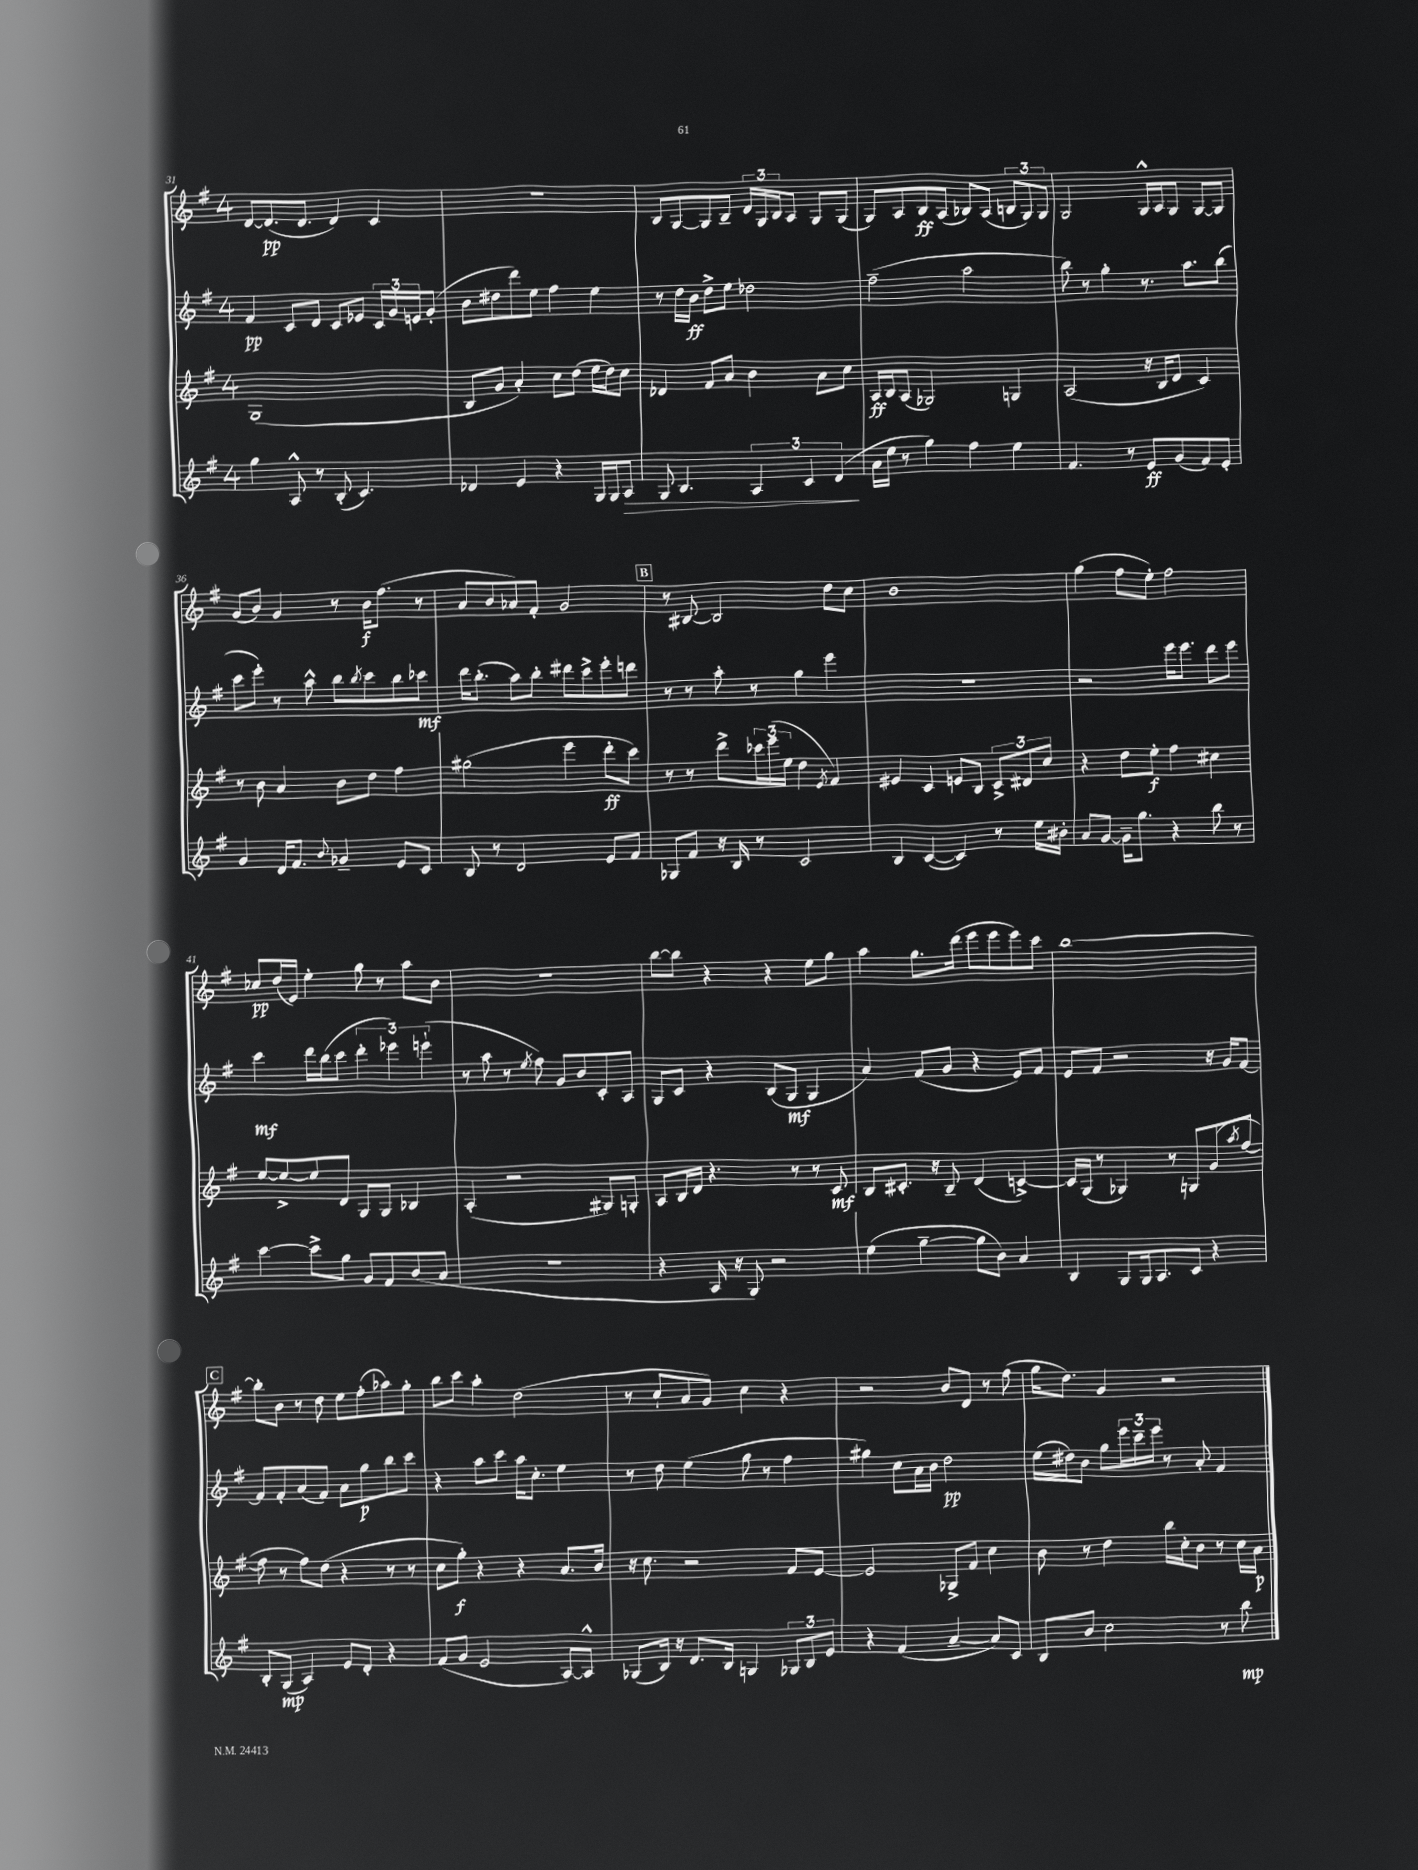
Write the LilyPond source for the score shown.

<<
\new StaffGroup <<
\new Staff = "s0" {
    \clef treble \key g \major \once \override Staff.TimeSignature.style = #'single-digit \time 4/4
    d'8~ d'8.\pp( d'8. d'4) c'4 |
    r1 |
    b8 g8~ g8 b8-- \tuplet 3/2 { d'16 g16 b16 } a8 g8 g8( |
    g8) a8 b8\ff a8( bes8) a8( \tuplet 3/2 { b8 g8) g8 } |
    g2 g16-^ a16 g8 g8~ g8 |
    g'8( b'8) g'4 r8 b'16\f fis''8.( r8 |
    a'8 b'8 aes'8) fis'8-. g'2 |
    \mark \markup { \box "B" } r8 bis8~ bis2 d''8 c''8 |
    b'1 |
    g''4( fis''8 e''8-.) fis''2 |
    ces''8\pp d''16( e'16) e''4-. g''8 r8 a''8 b'8 |
    R1 |
    b''8~ b''8 r4 r4 e''8 g''8 |
    a''4 g''8. d'''16( e'''8 e'''8 e'''8) c'''8 |
    b''1~ |
    \mark \markup { \box "C" } b''8-. b'8 r8 d''8 e''8 fis''8-.( aes''8) g''8-. |
    b''8 c'''8 a''4-. d''2( |
    r8 c''8-! a'8 g'8) c''4 r4 |
    r2 b'8 d'8 r8 fis''8( |
    g''16 d''8.) g'4 r2 \bar "|." |
}
\new Staff = "s1" {
    \clef treble \key g \major \once \override Staff.TimeSignature.style = #'single-digit \time 4/4
    fis'4\pp c'8 d'8 c'8 ees'8 \tuplet 3/2 { c'16 g'16 e'16 } g'8-.( |
    b'8 dis''8 d'''8) e''8 fis''4 e''4 |
    r8 d''16 b'16\ff d''8-> e''8 des''2 |
    fis''2--( a''2 |
    b''8) r8 g''4-. r8. a''8. b''8( |
    c'''8 e'''8-.) r8 a''8-^ b''8 \acciaccatura { b''8 } c'''8 b''8 ces'''8\mf |
    d'''16 b''8.-.( a''8) b''8-. dis'''8 c'''8-> e'''8-. d'''8 |
    \mark \markup { \box "B" } r8 r8 a''8-. r8 g''4 e'''4 |
    R1 |
    r2 e'''16 e'''8. d'''8 e'''8 |
    c'''4\mf d'''16 b''16( c'''8 \tuplet 3/2 { d'''4-. ees'''4) e'''4-!( } |
    r8 a''8 r8 \acciaccatura { e''8 } fis''8) g'8 b'8 c'8-. a8 |
    g8 c'8 r4 b8( g8\mf g4 |
    a'4) fis'8( g'8 r4 e'8) fis'8 |
    e'8 fis'8 r2 r16 g'16 fis'8~ |
    \mark \markup { \box "C" } fis'8 fis'8-. a'8( fis'8) a'8 g''8\p b''8 c'''8 |
    r4 a''8 c'''8 a''16 c''8.-. e''4 |
    r8 d''8 e''4( g''8 r8 fis''4 |
    gis''4) c''8 a'16 b'16 d''2\pp |
    e''16( dis''16) b'8 g''8 \tuplet 3/2 { e'''16 c'''16-- e'''16 } r8 a'8-. fis'4 \bar "|." |
}
\new Staff = "s2" {
    \clef treble \key g \major \once \override Staff.TimeSignature.style = #'single-digit \time 4/4
    g1( |
    b8 g'8 a'4-.) c''8 d''8( e''16 d''16) c''8 |
    des'4 fis'8 a'8 b'4 a'8 c''8 |
    a16\ff b16 a8( ges2) g4 |
    a2( r16 b16 d'8 c'4) |
    r8 b'8 a'4 b'8 d''8 fis''4 |
    gis''2( e'''4 d'''8-.\ff c'''8) |
    \mark \markup { \box "B" } r8 r8 d'''8-> \tuplet 3/2 { ces'''16 e'''16( e''16 } d''4 \acciaccatura { e'8 } fis'4) |
    eis'4 c'4 e'8 b8 \tuplet 3/2 { c'8-> dis'8 c''8 } |
    r4 d''8 e''8-.\f fis''4 cis''4 |
    e''8~ e''8~-> e''8 d'8 g8 g8 bes4 |
    a4-.( r2 gis8) g8-. |
    a8 b16 d'16 r4. r8 r8 c'8\mf |
    b8 cis'8.-. r16 b8-- d'4( c'4~->) |
    c'16 g16( r8 ges4) r8 g8 g'8( \acciaccatura { a''8 } fis''8~ |
    \mark \markup { \box "C" } fis''8 r8 fis''8) d''8( r4 r8 r8 |
    c''8 g''8-.\f) r4 r4 a'8. b'16 |
    r16 c''8. r2 fis'8 e'8~ |
    e'2 ges8-> fis'8 c''4 |
    b'8 r8 d''4 b''16 c''16-. b'8 r8 c''16 a'16\p \bar "|." |
}
\new Staff = "s3" {
    \clef treble \key g \major \once \override Staff.TimeSignature.style = #'single-digit \time 4/4
    g''4 a8-^ r8 b8-.( c'4.) |
    des'4 e'4 r4 g16 g16 a8\> |
    g8 b4. \tuplet 3/2 { a4 c'4 d'4\!( } |
    a'16 e''16 r8 g''4) fis''4 e''4 |
    fis'4. r8 e'8\ff g'8( fis'8) e'8-. |
    g'4 d'16 fis'8. \appoggiatura { b'8 } ges'4-- e'8 c'8 |
    b8 r8 d'2 e'8 fis'8 |
    \mark \markup { \box "B" } ges8 fis'8 r16 b16 r8 c'2 |
    b4 c'4~( c'4) r8 e''16 bis'16-. |
    a'8 g'8~ g'16-- g''8. r4 b''8 r8 |
    c'''4~ c'''8-> g''8 g'8 fis'8 b'8( a'8 |
    R1 |
    r4 a16 r16 g8) r2 |
    e''4( g''4~-- g''8 b'8) a'4 |
    b4 g8 g16 a8. c'8 r4 |
    \mark \markup { \box "C" } b8-. g8\mp( a4) e'8 d'8-. r4 |
    fis'8( g'8 e'2 a8~) a8-^ |
    ges8( b16) r16 d'8. b16 g4 \tuplet 3/2 { ges8 b8 e'8 } |
    r4 fis'4( a'4~-- a'8) c'8 |
    b8 b'8 c''2 r8 b''8\mp \bar "|." |
}
>>
>>
\layout { \context { \Score currentBarNumber = #31 } }
